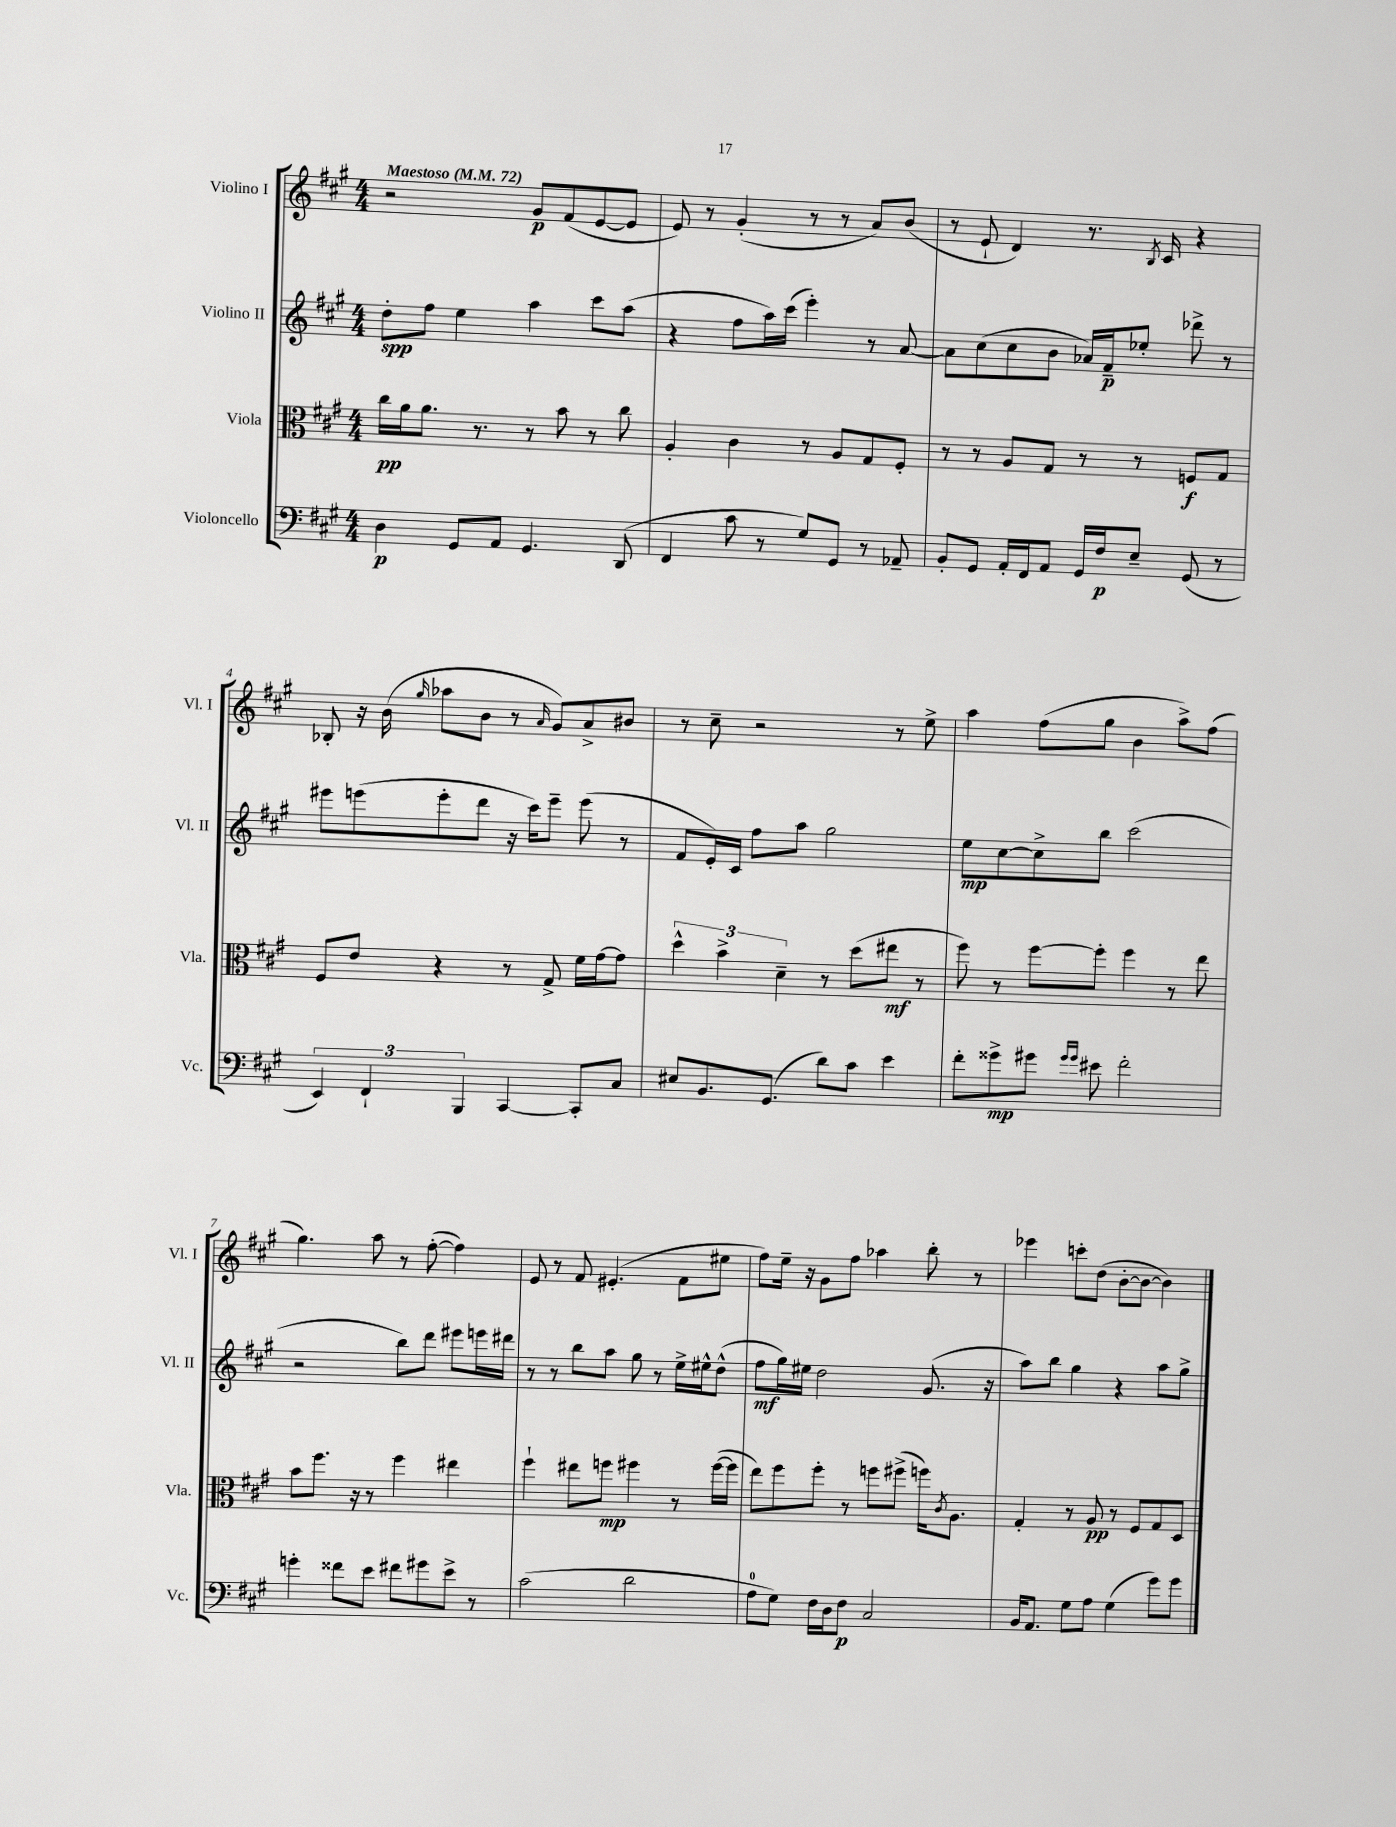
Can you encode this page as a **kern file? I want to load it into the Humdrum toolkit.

**kern	**dynam	**kern	**dynam	**kern	**dynam	**kern	**dynam
*part4	*part4	*part3	*part3	*part2	*part2	*part1	*part1
*staff4	*staff4	*staff3	*staff3	*staff2	*staff2	*staff1	*staff1
*I"Violoncello	*	*I"Viola	*	*I"Violino II	*	*I"Violino I	*
*I'Vc.	*	*I'Vla.	*	*I'Vl. II	*	*I'Vl. I	*
*clefF4	*	*clefC3	*	*clefG2	*	*clefG2	*
*k[f#c#g#]	*	*k[f#c#g#]	*	*k[f#c#g#]	*	*k[f#c#g#]	*
*M4/4	*	*M4/4	*	*M4/4	*	*M4/4	*
*MM72	*	*MM72	*	*MM72	*	*MM72	*
=1	=1	=1	=1	=1	=1	=1	=1
!	!	!	!	!	!	!LO:TX:a:B:t=Maestoso	!
4D\	p	16cc#\LL	pp	8dd'\L	spp	2r	.
.	.	16a\J	.	.	.	.	.
.	.	8.a\J	.	8ff#\J	.	.	.
8GG#/L	.	.	.	4ee\	.	.	.
.	.	8.r	.	.	.	.	.
8AA/J	.	.	.	.	.	.	.
4.GG#/	.	8r	.	4aa\	.	8g#/L	p
.	.	8b\	.	.	.	(8f#/	.
.	.	8r	.	8ccc#\L	.	[8e/	.
(8DD/	.	8cc#\	.	(8aa\J	.	8e/J]	.
=2	=2	=2	=2	=2	=2	=2	=2
4FF#/	.	4A'/	.	4r	.	8e/)	.
.	.	.	.	.	.	8r	.
8c#\	.	4c#\	.	8ff#\L	.	(4g#'/	.
8r	.	.	.	16aa\L)	.	.	.
.	.	.	.	(16ccc#\JJ	.	.	.
8G#/L)	.	8r	.	4eee'\)	.	8r	.
8GG#/J	.	8A/L	.	.	.	8r	.
8r	.	8G#/	.	8r	.	8a/L)	.
8AA-X~/	.	8F#'/J	.	[8a/	.	(8b/J	.
=3	=3	=3	=3	=3	=3	=3	=3
8BB'/L	.	8r	.	8a\L]	.	8r	.
8GG#/J	.	8r	.	(8cc#\	.	8e`/	.
16AA'/LL	.	8A/L	.	8cc#\	.	4d/)	.
16FF#/J	.	.	.	.	.	.	.
8AA/J	.	8G#/J	.	8b\J	.	.	.
16GG#/LL	.	8r	.	16a-X/LL)	.	8.r	.
16F#/J	p	.	.	16f#~/J	p	.	.
8E~/J	.	8r	.	8ee-X'/J	.	.	.
.	.	.	.	.	.	8qB/	.
.	.	.	.	.	.	16c#/	.
(8GG#/	.	8Fn/L	f	8ddd-X^\	.	4r	.
8r	.	8G#/J	.	8r	.	.	.
!!LO:LB:g=z
=4	=4	=4	=4	=4	=4	=4	=4
6EE/)	.	8F#/L	.	8eee#X\L	.	8B-X'/	.
.	.	8e/J	.	(8eeen\	.	16r	.
6FF#`/	.	.	.	.	.	.	.
.	.	.	.	.	.	(16b\	.
.	.	.	.	.	.	16qqgg#/	.
.	.	4r	.	8eee'\	.	8aa-X\L	.
6BBB/	.	.	.	.	.	.	.
.	.	.	.	8ddd\J	.	8b\J	.
[4CC#/	.	8r	.	16r	.	8r	.
.	.	.	.	16ccc#\KL)	.	.	.
.	.	.	.	.	.	16qqa/	.
.	.	8G#^/	.	8eee~\J	.	8g#/L)	.
8CC#'/L]	.	16f#\LL	.	(8eee\	.	8a^/	.
.	.	[16g#\J	.	.	.	.	.
8C#/J	.	8g#\J]	.	8r	.	8b#X/J	.
=5	=5	=5	=5	=5	=5	=5	=5
8E#X/L	.	6dd^^\	.	8f#/L	.	8r	.
8.BB/	.	.	.	16e'/L)	.	8cc#~\	.
.	.	6b^\	.	.	.	.	.
.	.	.	.	16c#/JJ	.	.	.
.	.	.	.	8ff#\L	.	2r	.
(8.GG#/J	.	.	.	.	.	.	.
.	.	6d~\	.	.	.	.	.
.	.	.	.	8aa\J	.	.	.
8d\L)	.	8r	.	2gg#\	.	.	.
8c#\J	.	(8dd\L	.	.	.	.	.
4e\	.	8ee#X\J	mf	.	.	8r	.
.	.	8r	.	.	.	8ee^\	.
=6	=6	=6	=6	=6	=6	=6	=6
8f#'\L	.	8ff#\)	.	8ee\L	mp	4aa\	.
8g##X^\	mp	8r	.	[8cc#\	.	.	.
8g#X\J	.	[8ff#\L	.	8cc#^\]	.	(8ff#\L	.
16qqg#/LL	.	.	.	.	.	.	.
16qqg#/JJ	.	.	.	.	.	.	.
8e#X\	.	8ff#'\J]	.	8bb\J	.	8gg#\J	.
2f#'\	.	4ff#\	.	(2ccc#\	.	4b\	.
.	.	8r	.	.	.	8aa^\L)	.
.	.	8ee\	.	.	.	(8ff#\J	.
!!LO:LB:g=z
=7	=7	=7	=7	=7	=7	=7	=7
4gn'\	.	8b\L	.	2r	.	4.gg#\)	.
.	.	8.ff#\J	.	.	.	.	.
8f##X\L	.	.	.	.	.	.	.
.	.	16r	.	.	.	.	.
8e\J	.	8r	.	.	.	8aa\	.
8f#X\L	.	4ff#\	.	8bb\L)	.	8r	.
8g#X\	.	.	.	8ddd\J	.	([8ff#'\	.
8e^\J	.	4ee#X\	.	8eee#X\L	.	4ff#\])	.
8r	.	.	.	16eeen\L	.	.	.
.	.	.	.	16ddd#X\JJ	.	.	.
=8	=8	=8	=8	=8	=8	=8	=8
(2c#\	.	4ff#`\	.	8r	.	8e/	.
.	.	.	.	8r	.	8r	.
.	.	8ee#X\L	.	8bb\L	.	8f#/	.
.	.	8ffn\J	mp	8aa\J	.	(4.e#X'/	.
2d\	.	4ff#X\	.	8gg#\	.	.	.
.	.	.	.	8r	.	.	.
.	.	8r	.	16ee^\LL	.	8f#\L	.
.	.	.	.	16ee#X^^\J	.	.	.
.	.	([16ff#\LL	.	(8dd^^\J	.	8ee#X\J	.
.	.	16ff#\JJ]	.	.	.	.	.
=9	=9	=9	=9	=9	=9	=9	=9
8A\L	.	8ee\L)	.	8ff#\L	mf	8ff#\L)	.
8G#\J)	.	8ff#\	.	16gg#\L)	.	16ee~\Jk	.
.	.	.	.	16ee#X\JJ	.	16r	.
16F#\LL	.	8ff#'\J	.	2dd\	.	8g#\L	.
16D\J	.	.	.	.	.	.	.
8F#\J	p	8r	.	.	.	8ff#\J	.
2C#/	.	8ffn\L	.	.	.	4aa-X\	.
.	.	(8ff#X^\J	.	.	.	.	.
.	.	16ffn\KL)	.	(8.g#/	.	8bb'\	.
.	.	8qc#/	.	.	.	.	.
.	.	8.A\J	.	.	.	.	.
.	.	.	.	.	.	8r	.
.	.	.	.	16r	.	.	.
=10	=10	=10	=10	=10	=10	=10	=10
16BB/KL	.	4G#'/	.	8aa\L)	.	4eee-X\	.
8.AA/J	.	.	.	.	.	.	.
.	.	.	.	8bb\J	.	.	.
8G#\L	.	8r	.	4gg#\	.	8cccn'\L	.
8A\J	.	8A/	pp	.	.	(8dd\J	.
(4G#\	.	8r	.	4r	.	[8b'\L	.
.	.	8F#/L	.	.	.	8b\J_	.
8g#\L)	.	8G#/	.	8aa\L	.	4b\])	.
8g#\J	.	8D/J	.	8gg#^\J	.	.	.
==	==	==	==	==	==	==	==
*-	*-	*-	*-	*-	*-	*-	*-
